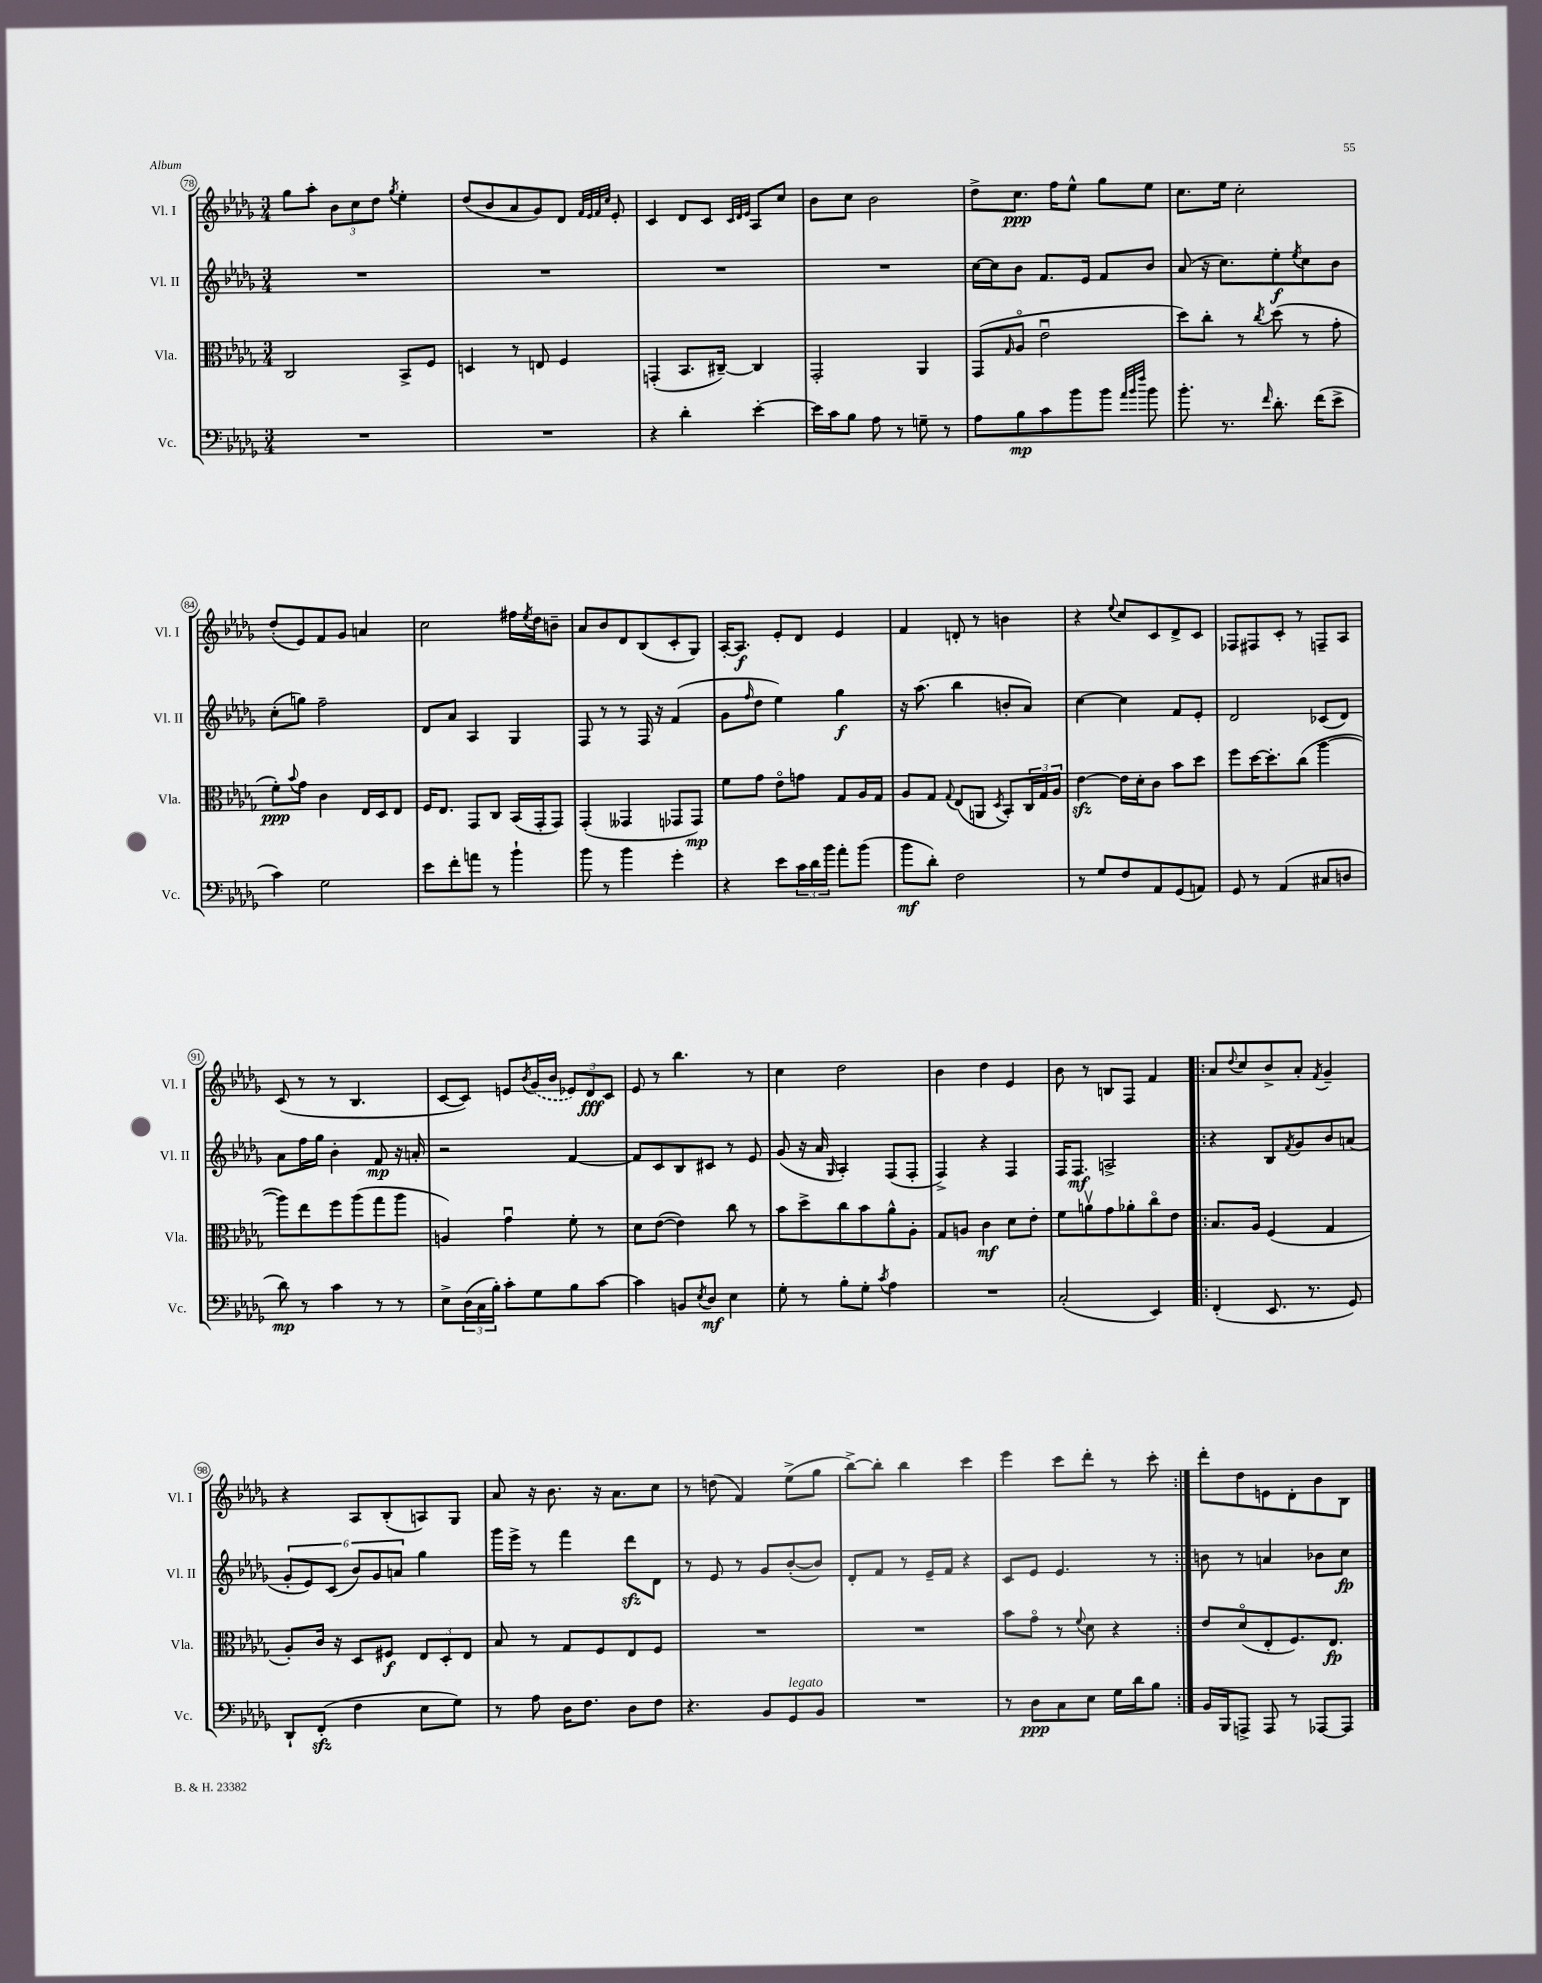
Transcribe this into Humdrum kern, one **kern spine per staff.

**kern	**kern	**kern	**kern
*staff4	*staff3	*staff2	*staff1
*clefF4	*clefC3	*clefG2	*clefG2
*k[b-e-a-d-g-]	*k[b-e-a-d-g-]	*k[b-e-a-d-g-]	*k[b-e-a-d-g-]
*M3/4	*M3/4	*M3/4	*M3/4
2.r	2C	2.r	8gg-
.	.	.	8aa-'
.	.	.	12b-
.	.	.	12cc
.	.	.	12dd-
.	.	.	8qgg-
.	8BB-^	.	4ee-'
.	8F	.	.
=	=	=	=
2.r	4D	2.r	(8dd-
.	.	.	8b-
.	8r	.	8a-
.	8E	.	8g-)
.	4F	.	8d-
.	.	.	32qqf
.	.	.	32qqe-
.	.	.	32qqf
.	.	.	32qqcc
.	.	.	8e-'
=	=	=	=
4r	(4GG'	2.r	4c
4d-'	8.BB-	.	8d-
.	.	.	8c
.	[16C#~)	.	.
.	.	.	32qqc
.	.	.	32qqd-
.	.	.	32qqe-
[4e-'	4C#]	.	8A-
.	.	.	8cc
=	=	=	=
16e-]	2GG-'	2.r	8b-
16c	.	.	.
8B-	.	.	8cc
8A-	.	.	2b-
8r	.	.	.
8G~	4AA-	.	.
8r	.	.	.
=	=	=	=
8A-	(8GG-	[16cc	8dd-^
.	.	16cc]	.
.	16qqG-	.	.
8B-	8A-o	8b-	8.cc
8c	2e-u	8.f	.
.	.	.	16ff
8b-	.	.	8ee-^^
.	.	16e-	.
8b-	.	8f	8gg-
32qqa-	.	.	.
32qqb-	.	.	.
32qqff	.	.	.
8b-	.	8b-	8ee-
=	=	=	=
8.b-'	8dd-)	(8a-	8.cc
.	8cc'	16r	.
8.r	.	8.cc)	16ee-
.	8r	.	2cc'
16qqf	8qcc	.	.
8.d-'	(8dd-	8ee-'	.
.	.	8qee-	.
.	8r	8cc	.
(16f	.	.	.
8e-^	8g-'	8b-	.
=	=	=	=
4c)	8f')	(8cc'	(8dd-'
.	8qqb-	.	.
.	8g-	8gg)	8e-)
2G-	4c	2ff~	8f
.	.	.	8g-
.	16E-	.	4a
.	16D-	.	.
.	8E-	.	.
=	=	=	=
8e-	16F	8d-	2cc
.	8.E-	.	.
8f'	.	8a-	.
8a	8GG-	4A-	.
8r	8C	.	.
4b-`	(16BB-	4G-	16ff#
.	.	.	8qee-
.	16GG-'	.	16dd-
.	8GG-)	.	8b~
=	=	=	=
8b-	(4GG-'	8F	8a-
8r	.	8r	8b-
4b-	4GG--	8r	8d-
.	.	16F	(8B-
.	.	16r	.
4g-'	8GG-	(4f	8c'
.	8GG-)	.	8G-)
=	=	=	=
4r	8f	8g-	[16A-'
.	.	.	8.A-]
.	.	16qqff	.
.	8g-	8dd-	.
8e-	8e-o	4ee-)	8e-'
24c	8g	.	8d-
24d-	.	.	.
24b-	.	.	.
8a-'	8G-	4gg-	4e-
(8b-	16A-	.	.
.	16G-	.	.
=	=	=	=
8b-	8A-	16r	4f
.	.	(8.aa-	.
8d-')	8G-	.	.
.	8qqG-	.	.
2F	(8E-	4bb-	8d'
.	8AA	.	8r
.	8qD-	.	.
.	8BB-')	8b'	4b
.	24C	8a-)	.
.	24G-	.	.
.	24A-	.	.
=	=	=	=
8r	[4e-	[4cc	4r
8G-	.	.	.
.	.	.	8qqee-
8F	16e-]	4cc]	8cc
.	16d-'	.	.
8AA-	8c	.	8c
(8GG-	8b-	8f	8d-^
8AA)	8dd-	8e-'	8c
=	=	=	=
8GG-	8ff	2d-	8F-
8r	[16dd-	.	8F#
.	8.dd-']	.	.
(4AA-	.	.	8c'
.	(8cc	.	8r
8C#	[4aa-	(8c-	8F~
8D	.	8d-)	8A-
=	=	=	=
8d-)	8aa-])	8a-	(8c
8r	8ee-	16ff	8r
.	.	16gg-	.
4c	8ff	4b-'	8r
.	(8aa-	.	4.B-
8r	8gg-	8f	.
8r	8aa-	16r	.
.	.	16a'	.
=	=	=	=
8E-^	4A)	2r	[8c
(24D-	.	.	8c])
24C	.	.	.
24B-')	.	.	.
8c'	4g-u	.	8e
.	.	.	8qb-
8G-	.	.	(16g-
.	.	.	16b-
8B-	8f'	[4f	12e-)
.	.	.	12d-
[8c	8r	.	.
.	.	.	12c
=	=	=	=
4c]	8d-	8f]	8e-
.	([8e-	8c	8r
8BB	4e-])	8B-	4.bb-
8qE-	.	.	.
8D-	.	8c#	.
4E-	8cc	8r	.
.	8r	8e-	8r
=	=	=	=
8G-'	8b-	(8g-	4cc
8r	8dd-^	16r	.
.	.	16a-	.
.	.	16qqG-	.
8B-'	8cc	4A-')	2dd-
8G-'	8b-	.	.
8qc	.	.	.
4A-	8a-^^	(8F	.
.	8A-'	8F'	.
=	=	=	=
2.r	8G-	4F^)	4b-
.	8A	.	.
.	4c	4r	4dd-
.	8d-	4F	4e-
.	8e-'	.	.
=	=	=	=
(2C'	8f	16F	8b-
.	.	8.F	.
.	8av	.	8r
.	8g-	2A^	8B
.	8a-'	.	8F
4EE-)	8cco	.	4f
.	8e-	.	.
=!|:	=!|:	=!|:	=!|:
(4FF'	8.B-	4r	8a-
.	.	.	8qqdd-
.	.	.	8cc
.	16A-	.	.
8.EE-	(4F	8B-	8b-^
.	.	8qf	.
.	.	8g-	8a-'
8.r	.	.	.
.	.	.	8qf
.	4G-	8b-	4g-~
8GG-)	.	(8a	.
=	=	=	=
8DD-`	8A-')	12g-'	4r
.	.	12e-)	.
(8FF'	16c	.	.
.	.	(12c	.
.	16r	.	.
4F	8D-	12b-)	8A-
.	.	12g-	.
.	8F#	.	(8B-'
.	.	12a	.
8E-	12E-	4gg-	8A)
.	12D-'	.	.
8G-)	.	.	8G-
.	12E-	.	.
=	=	=	=
8r	8B-	16ggg-	8a-
.	.	16eee-^	.
8A-	8r	8r	16r
.	.	.	8.b-
16D-	8G-	4fff	.
8.F	.	.	.
.	8F	.	16r
.	.	.	8.a-
8D-	8E-	8ddd-	.
8F	8F	8d-	8cc
=	=	=	=
4.r	2.r	8r	8r
.	.	8e-	(8dd
.	.	8r	4f)
8BB-	.	8g-	.
8GG-	.	([8b-'	(8ee-^
8BB-	.	8b-])	8gg-
=	=	=	=
2.r	2.r	8d-'	[8bb-^)
.	.	8f	8bb-']
.	.	8r	4bb-
.	.	16e-~	.
.	.	16f	.
.	.	4r	4ccc
=	=	=	=
8r	8b-	8c	4eee-
8D-	8g-o	8e-	.
8C	8r	4.e-	8ccc
.	8qqf	.	.
8E-	8d-	.	8ddd-'
16G-	4r	.	8r
16d-	.	.	.
8B-	.	8r	8ccc'
=:|!	=:|!	=:|!	=:|!
16BB-	8e-	8b	8ddd-'
16BBB-	.	.	.
8AAA^	(8d-o	8r	8dd-
8AAA	8E-'	4a	8e
8r	8.F)	.	8d-'
[8AAA-	.	8b-	8b-
.	8.E-	.	.
8AAA-]	.	8cc	8B-
==	==	==	==
*-	*-	*-	*-
